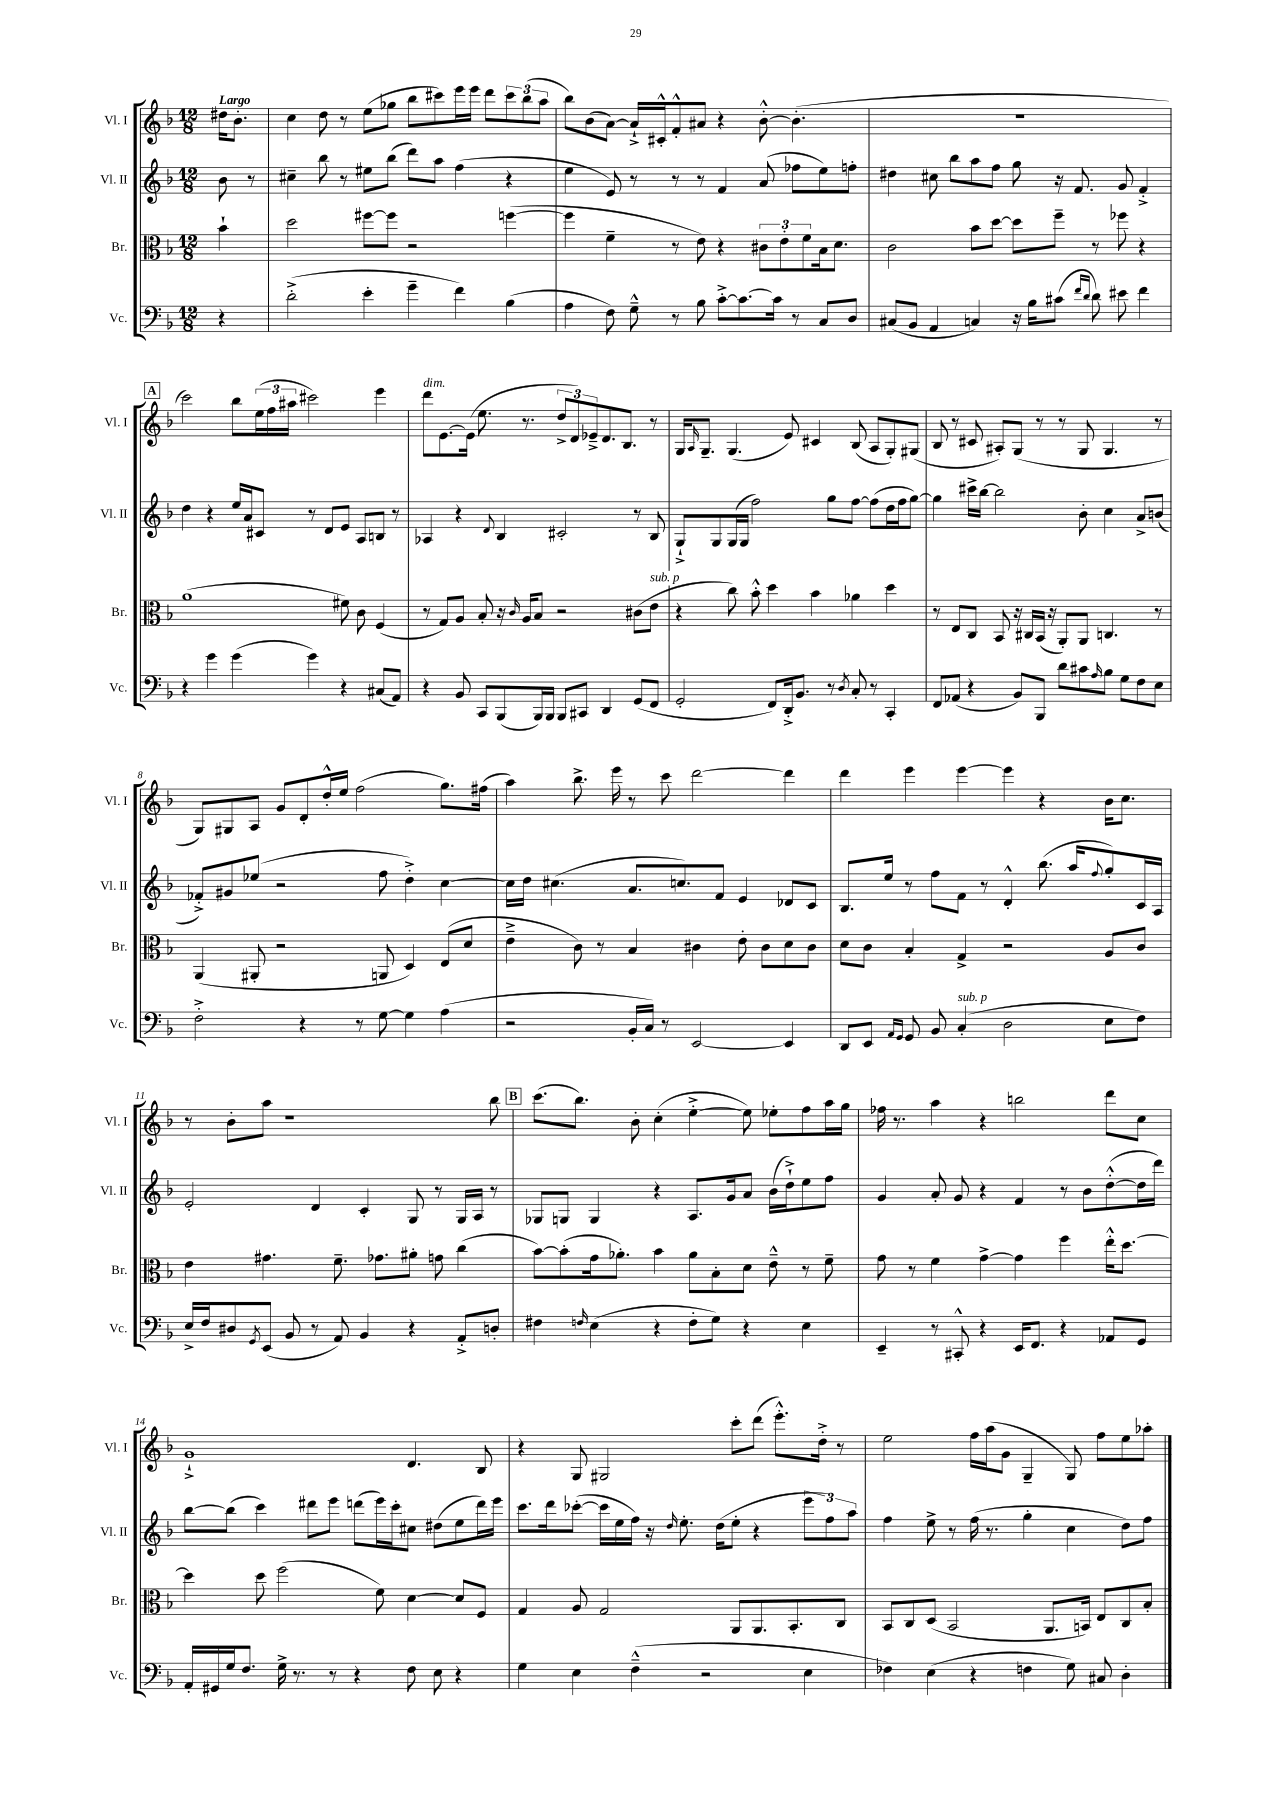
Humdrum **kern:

**kern	**kern	**kern	**kern
*staff4	*staff3	*staff2	*staff1
*clefF4	*clefC3	*clefG2	*clefG2
*k[b-]	*k[b-]	*k[b-]	*k[b-]
*M12/8	*M12/8	*M12/8	*M12/8
4r	4b-`\	8b-\	16dd#\LK
.	.	.	8.b-'\J
.	.	8r	.
=	=	=	=
(2d'^\	2dd\	4cc#~\	4cc\
.	.	8bb-\	8dd\
.	.	8r	8r
4e'\	[8ff#\L	8ee#\L	(8ee\L
.	8ff#\]J	(8bb-\J	8gg-\J
4g~\	2r	8ddd\L)	8bb-\L
.	.	8aa\J	8ccc#\)
4f\)	.	(4ff\	16eee\L
.	.	.	16eee\JJ
.	.	.	8ddd\L
(4B-\	([4ff\	4r	12ccc#\
.	.	.	(12bb-\
.	.	.	12aa\J
=	=	=	=
4A\	4ff\]	4ee\	8bb-\L)
.	.	.	(8b-\
8F\)	4f~\	8e/)	[8a\J)
8G~^^\	.	8r	16a`^/]LL
.	.	.	16c#'^^/J
8r	8r	8r	8f'^^/
8B-\	8e\)	8r	8a#/J
[8c'^\L	4r	4f/	4r
8.c\_	.	.	.
.	12c#\L	(8a/	[8b-'^^\
16c\]Jk	.	.	.
.	12e'\	.	.
8r	.	8ff-\L	(4.b-'\]
.	12f\	.	.
8C/L	16B-\k	8ee\)	.
.	8.d\J	.	.
8D/J	.	8ff'\J	.
=	=	=	=
(8C#/L	2c\	4dd#\	1.r
8BB-/J	.	.	.
4AA/	.	8cc#\	.
.	.	8bb-\L	.
4C/)	8b-\L	8aa\	.
.	[8dd\J	8ff\J	.
16r	8dd\]L	8gg\	.
16B-\LK	.	.	.
(8c#\J	8ff~\J	16r	.
.	.	8.f/	.
16qqf/LL	.	.	.
16qqd/JJ	.	.	.
8d\)	8r	.	.
8e#\	8ff-\	8g/	.
4f\	4r	4f'^/	.
=	=	=	=
4r	(1a	4dd\	2ccc\)
4g\	.	4r	.
(4g\	.	16ee/LL	8bb-\L
.	.	16a/J	.
.	.	8c#/J	(24ee\L
.	.	.	24ff\
.	.	.	24aa#\JJ
4g\)	.	8r	2ccc#\)
.	.	8d/L	.
4r	8f#\)	8e/J	.
.	8c\	8A/L	.
(8C#/L	(4F/	8B/J	4eee\
8AA/J)	.	8r	.
=	=	=	=
4r	8r	4A-/	8ddd\L
.	8G/L)	.	[8.e\
8BB-/	8A/J	4r	.
.	.	.	(16e\]Jk
8CC/L	8B-'/	.	8.ee\
.	.	8qqd/	.
(8BBB-/	16r	4B-/	.
.	16qqc/	.	.
.	16A/LK	.	8.r
16BBB-/L)	8B-/J	.	.
16BBB-/JJ	.	.	.
8BBB-/L	2r	2c#'/	12dd^/L
.	.	.	12d/)
8CC#/J	.	.	.
.	.	.	12e-~^/
4DD/	.	.	8.d/
.	.	.	8.B-/J
(8GG/L	(8c#\L	8r	.
8FF/J	8e\J	8B-/	8r
=	=	=	=
2GG'/	4r	8G`^/L	16G/LK
.	.	.	16qqA/
.	.	.	8.G~/J
.	.	8G/	.
.	8cc\)	(16G/L	(4.G/
.	.	16G/JJ	.
.	8b-'^^\	2ff\)	.
8FF/L)	4dd\	.	.
16DD'^/k	.	.	8e/)
8.BB-/J	.	.	.
.	4b-\	.	4c#/
8r	.	8gg\L	.
8qD/	.	.	.
8C'/	4a-\	[8ff\J	(8B-/
8r	.	(8ff\]L	8A/L
4CC'/	4dd\	16dd\L	8G'/)
.	.	16ff\J	.
.	.	[8gg\J)	(8G#/J
=	=	=	=
8FF/L	8r	4gg\]	8B-/
(8AA-/J	8E/L	.	8r
4r	8C/J	16ccc#^\LL	8c#/
.	.	[16bb-\JJ	.
.	8BB-/	2bb-\]	8A#'/L)
8BB-/L)	16r	.	(8G/J
.	16C#/LL	.	.
8BBB-/J	(16BB-/JJ	.	8r
.	16r	.	.
8d\L	8AA'/L)	.	8r
8c#\	8AA/J	8b-'\	8G/
16qqA/	.	.	.
8B-\J	4.C/	4cc\	4.G/
8G\L	.	.	.
8F\	.	8a^/L	.
8E\J	8r	(8b/J	8r
=	=	=	=
2F'^\	(4AA/	8f-'^/L)	8G/L)
.	.	8g#/	8G#/
.	8AA#'/	(8ee-/J	8A/J
.	2r	2r	8g/L
4r	.	.	8d'/
.	.	.	16dd'^^/L
.	.	.	16ee/JJ
8r	.	.	(2ff\
[8G\	8AA/	8ff\	.
4G\]	4D/)	4dd'^\)	.
(4A\	(8E/L	[4cc\	8.gg\L)
.	8d/J	.	.
.	.	.	(16ff#\Jk
=	=	=	=
2r	4e~^\	16cc\]LL	4aa\)
.	.	16dd\JJ	.
.	.	(4.cc#\	.
.	8c\)	.	8.bb-^\
.	8r	.	.
.	.	.	16eee\
16BB-'/LL	4B-/	8.a/L	8r
16C/JJ)	.	.	.
8r	.	.	8ccc\
.	.	8.cc/)	.
[2EE/	4c#\	.	[2ddd\
.	.	8f/J	.
.	8e'\	4e/	.
.	8c#\L	.	.
4EE/]	8d\	8d-/L	4ddd\]
.	8c#\J	8c/J	.
=	=	=	=
8DD/L	8d\L	8.B-/L	4ddd\
8EE/J	8c\J	.	.
.	.	16ee/Jk	.
16qqAA/LL	.	.	.
16qqGG/JJ	.	.	.
8GG/	4B-'/	8r	4eee\
8BB-/	.	8ff\L	.
(4C'/	4G^/	8f\J	[4eee\
.	.	8r	.
2D\	2r	4d'^^/	4eee\]
.	.	(8.bb-\	4r
.	.	16aa/LK	.
.	.	8qqff/	.
8E\L	8A/L	8gg'/)	16b-\LK
.	.	.	8.cc\J
8F\J)	8c/J	16c/L	.
.	.	16A/JJ	.
=	=	=	=
16E^/LL	4e\	2e'/	8r
16F/J	.	.	.
8D#/	.	.	8b-'\L
8qGG/	.	.	.
(8EE/J	4.g#\	.	8aa\J
8BB-/	.	.	1r
8r	.	4d/	.
8AA/)	8.f~\	.	.
4BB-/	.	4c'/	.
.	8.g-\L	.	.
4r	8a#'\J	8G/	.
.	8g\	8r	.
8AA'^/L	(4cc\	16G/LL	.
.	.	16A/JJ	.
8D'/J	.	8r	8bb-\
=	=	=	=
4F#\	[8b-\L)	8G-/L	(8.ccc\L
.	(8b-'\]	8G/J	.
.	.	.	8.bb-\J)
16qqF/	.	.	.
(4E\	16g\k	4G/	.
.	8.a-'\J)	.	.
.	.	.	8b-'\
4r	4b-\	4r	(4cc'\
8F'\L	8a-\L	8.A/L	[4ee'^\
8G\J)	8B-'\	.	.
.	.	16g/k	.
4r	8d\J	8a/J	8ee\])
.	8e~^^\	(16b-\LL	8ee-'\L
.	.	16dd`^\J)	.
4E\	8r	8ee\	8ff\
.	8f~\	8ff\J	16aa\L
.	.	.	16gg\JJ
=	=	=	=
4EE~/	8g\	4g/	16ff-\
.	.	.	8.r
.	8r	.	.
8r	4f\	8a'/	4aa\
8CC#'^^/	.	8g/	.
4r	[4g^\	4r	4r
16EE/LK	4g\]	4f/	2bb\
8.FF/J	.	.	.
4r	4ff\	8r	.
.	.	8b-\L	.
8AA-/L	16ee'^^\LK	([8dd'^^\	8ddd\L
.	[8.dd\J	.	.
8GG/J	.	16dd\]L	8cc\J
.	.	16ddd\JJ)	.
=	=	=	=
16AA'/LL	4dd\]	[8bb-\L	1g`^
16GG#/	.	.	.
16G/J	.	(8bb-\]J	.
8.F/J	.	.	.
.	8dd\	4ccc\)	.
16G^\	(2ff\	.	.
8.r	.	.	.
.	.	8ddd#\L	.
8r	.	8eee\J	.
4r	.	(8ddd\L	.
.	8f\)	16eee\L)	.
.	.	16ccc'\J	.
8F\	[4d\	8cc#\J	4.d/
8E\	.	(8dd#\L	.
4r	8d/]L	8ee\	.
.	8F/J	16ddd\L)	8B-/
.	.	16eee\JJ	.
=	=	=	=
4G\	4G/	8.ccc\L	4r
.	.	16ddd\k	.
4E\	8A/	([8ccc-'\J	8G/
.	2G/	16ccc-\]LL	2G#/
.	.	16ee\	.
(4F~^^\	.	16ff\JJ)	.
.	.	16r	.
.	.	16qqdd/	.
.	.	8.ee'\	.
2r	.	.	.
.	.	(16dd\LK	.
.	8AA/L	8ee'\J	8ccc'\L
.	8.AA/	4r	(8ddd\J
.	.	.	8.eee'^^\L)
.	8.BB-'/	.	.
4E\	.	12eee\L	.
.	.	.	16dd'^\Jk
.	.	12ff\)	.
.	8C/J	.	8r
.	.	12aa\J	.
=	=	=	=
4F-\)	8BB-/L	4ff\	2ee\
.	8C/	.	.
(4E\	(8D/J	8ee^\	.
.	2BB-/	8r	.
4r	.	(16ff\	16ff\LL
.	.	8.r	(16aa\J
.	.	.	8g\J
4F\	.	4gg'\	4G~/
.	8.AA/L	.	.
8G\)	.	4cc\	8G/)
.	16BB/Jk)	.	.
8C#/	8E/L	.	8ff\L
4D'\	8C/	8dd\L)	8ee\
.	8B-'/J	8ff\J	8aa-'\J
==	==	==	==
*-	*-	*-	*-
